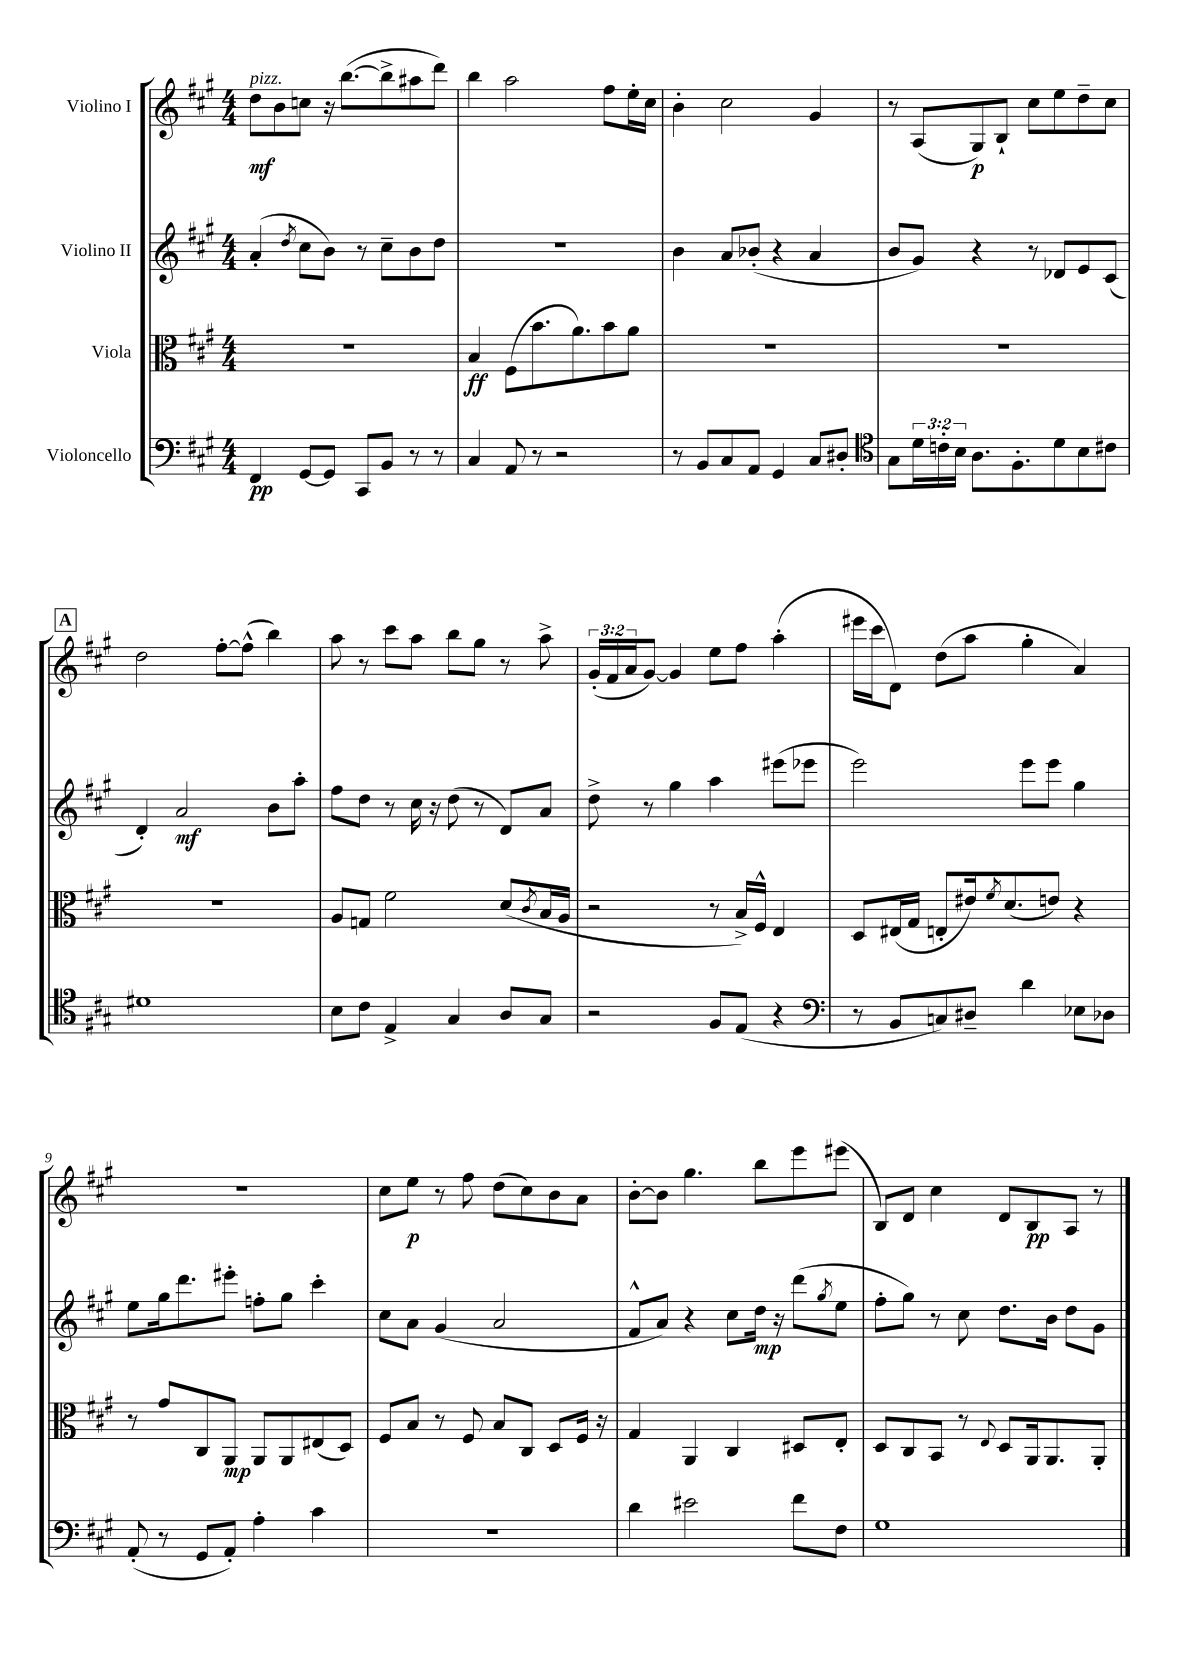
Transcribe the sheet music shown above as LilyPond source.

<<
\new StaffGroup <<
\new Staff = "s0" \with { instrumentName = "Violino I" } {
    \clef treble \key a \major \numericTimeSignature \time 4/4 \override Staff.TupletNumber.text = #tuplet-number::calc-fraction-text
    d''8\mf^\markup { \italic "pizz." } b'8 c''8 r16 b''8.~( b''8-> ais''8 d'''8) |
    b''4 a''2 fis''8 e''16-. cis''16 |
    b'4-. cis''2 gis'4 |
    r8 a8( gis8\p) b8-! cis''8 e''8 d''8-- cis''8 |
    \mark \markup { \box "A" } d''2 fis''8~-. fis''8-^( b''4) |
    a''8 r8 cis'''8 a''8 b''8 gis''8 r8 a''8-> |
    \tuplet 3/2 { gis'16-.( fis'16 a'16 } gis'8~) gis'4 e''8 fis''8 a''4-.( |
    eis'''16 cis'''16 d'8) d''8( a''8 gis''4-. a'4) |
    R1 |
    cis''8 e''8\p r8 fis''8 d''8( cis''8) b'8 a'8 |
    b'8~-. b'8 gis''4. b''8 e'''8 eis'''8( |
    b8) d'8 cis''4 d'8 b8\pp a8 r8 \bar "|." |
}
\new Staff = "s1" \with { instrumentName = "Violino II" } {
    \clef treble \key a \major \numericTimeSignature \time 4/4
    a'4-.( \acciaccatura { d''8 } cis''8 b'8) r8 cis''8-- b'8 d''8 |
    R1 |
    b'4 a'8 bes'8-.( r4 a'4 |
    b'8 gis'8) r4 r8 des'8 e'8 cis'8( |
    \mark \markup { \box "A" } d'4-.) a'2\mf b'8 a''8-. |
    fis''8 d''8 r8 cis''16 r16 d''8( r8 d'8) a'8 |
    d''8-> r8 gis''4 a''4 eis'''8( ees'''8 |
    e'''2) e'''8 e'''8 gis''4 |
    e''8 gis''16 d'''8. eis'''8-. f''8-. gis''8 cis'''4-. |
    cis''8 a'8 gis'4( a'2 |
    fis'8-^ a'8) r4 cis''8 d''16\mp r16 d'''8( \acciaccatura { gis''8 } e''8 |
    fis''8-. gis''8) r8 cis''8 d''8. b'16 d''8 gis'8 \bar "|." |
}
\new Staff = "s2" \with { instrumentName = "Viola" } {
    \clef alto \key a \major \numericTimeSignature \time 4/4
    r1 |
    b4\ff fis8( b'8. a'8.) b'8 a'8 |
    R1 |
    R1 |
    \mark \markup { \box "A" } R1 |
    a8 g8 fis'2 d'8( \acciaccatura { cis'8 } b16 a16 |
    r2 r8 b16->) fis16-^ e4 |
    d8 eis16( gis16 e8-. eis'16) \acciaccatura { fis'8 } d'8.( e'8) r4 |
    r8 gis'8 cis8 a,8\mp a,8 a,8 eis8( d8) |
    fis8 b8 r8 fis8 b8 cis8 d8 fis16 r16 |
    gis4 a,4 cis4 dis8 e8-. |
    d8 cis8 b,8 r8 \appoggiatura { e8 } d8 a,16 a,8. a,8-. \bar "|." |
}
\new Staff = "s3" \with { instrumentName = "Violoncello" } {
    \clef bass \key a \major \numericTimeSignature \time 4/4 \override Staff.TupletNumber.text = #tuplet-number::calc-fraction-text
    fis,4\pp gis,8~ gis,8 cis,8 b,8 r8 r8 |
    cis4 a,8 r8 r2 |
    r8 b,8 cis8 a,8 gis,4 cis8 dis8-. |
    \clef tenor gis8 \tuplet 3/2 { d'16 c'16-. b16 } a8. fis8.-. d'8 b8 cis'8 |
    \mark \markup { \box "A" } dis'1 |
    b8 cis'8 e4-> gis4 a8 gis8 |
    r2 fis8 e8( r4 |
    \clef bass r8 b,8 c8) dis8-- d'4 ees8 des8 |
    a,8-.( r8 gis,8 a,8-.) a4-. cis'4 |
    R1 |
    d'4 eis'2 fis'8 fis8 |
    gis1 \bar "|." |
}
>>
>>
